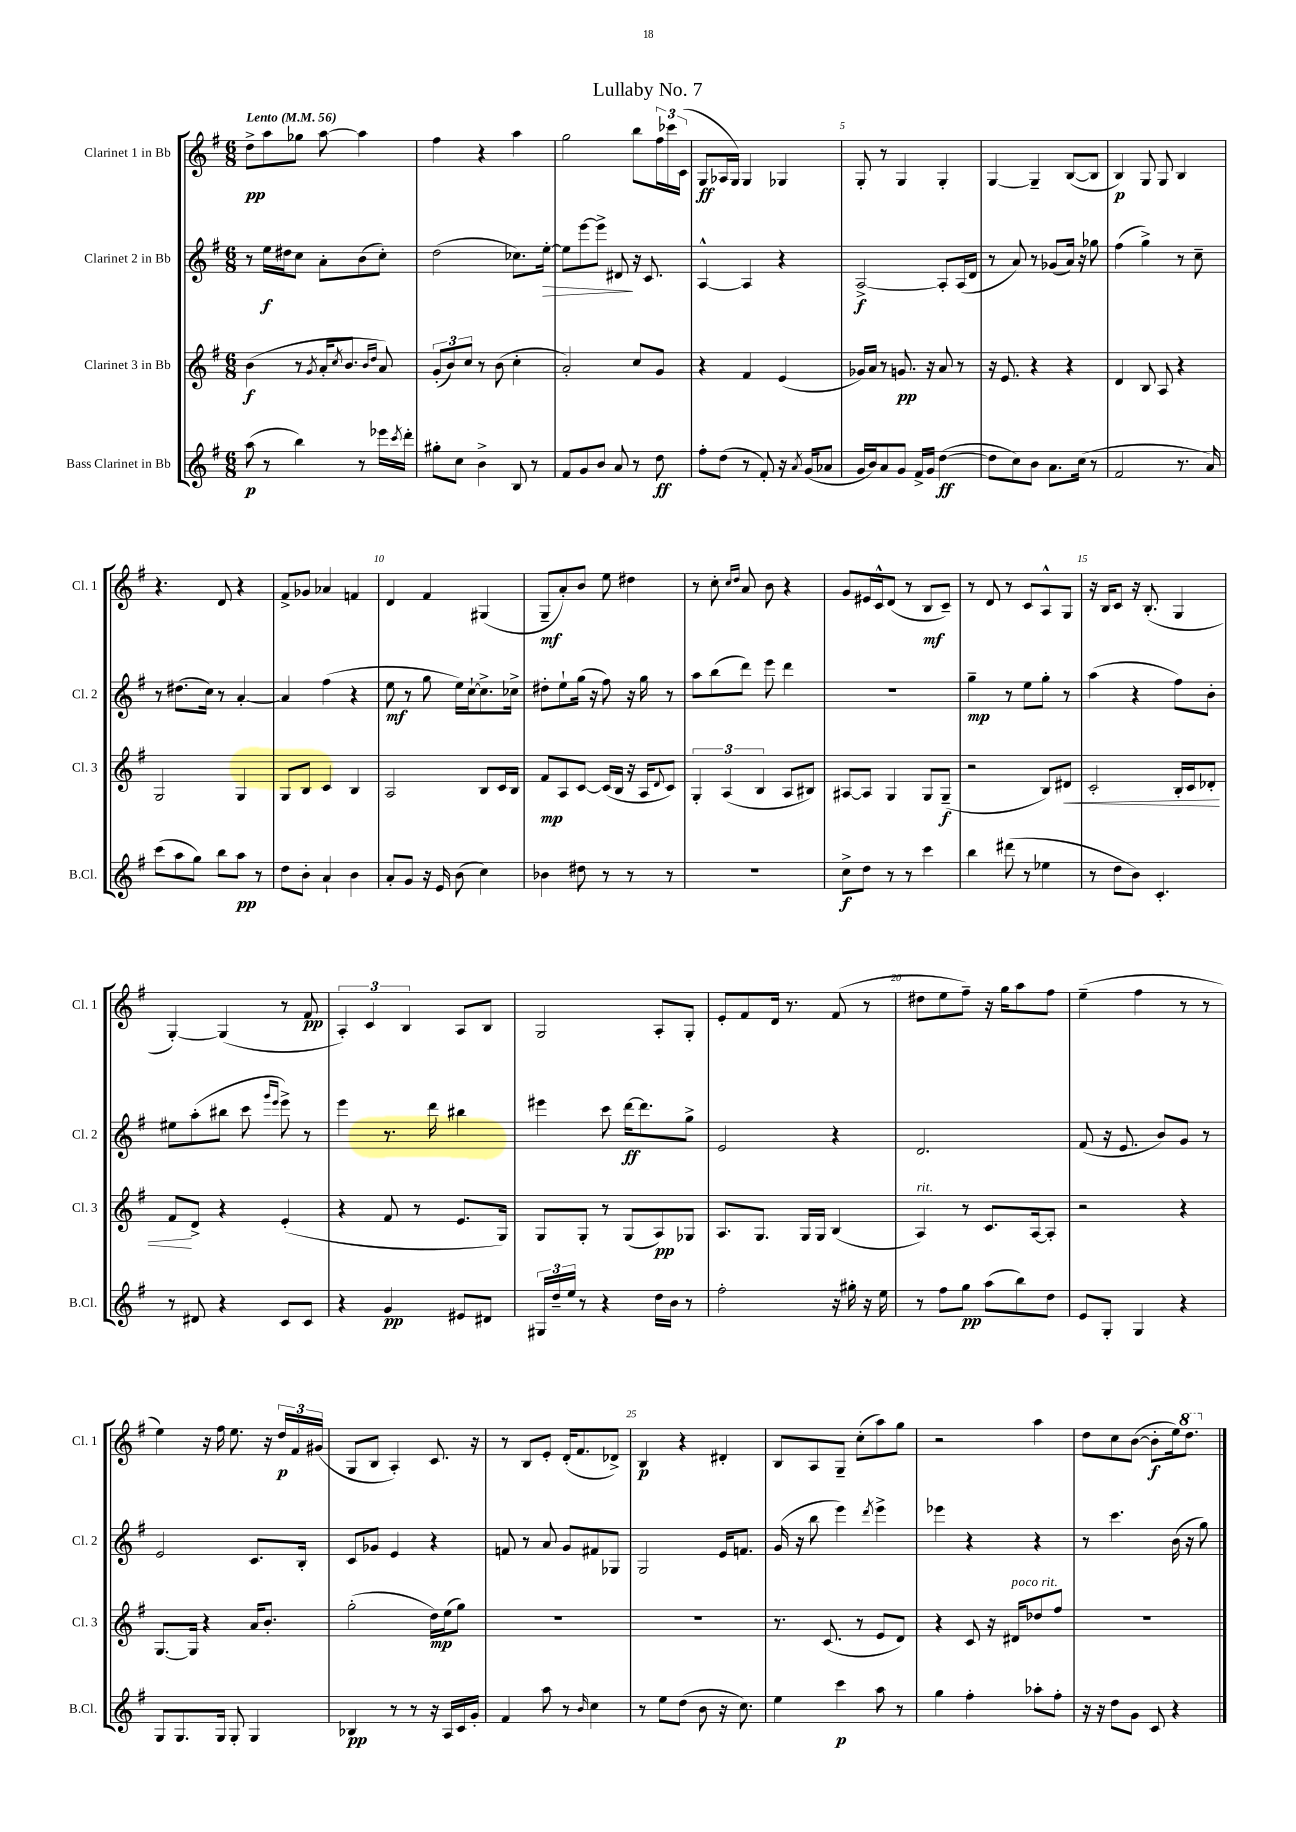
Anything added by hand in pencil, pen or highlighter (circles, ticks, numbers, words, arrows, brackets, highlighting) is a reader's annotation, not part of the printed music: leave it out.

**kern	**kern	**kern	**kern
*staff4	*staff3	*staff2	*staff1
*clefG2	*clefG2	*clefG2	*clefG2
*k[f#]	*k[f#]	*k[f#]	*k[f#]
*M6/8	*M6/8	*M6/8	*M6/8
*MM56	*MM56	*MM56	*MM56
(8aa\	(4b\	8r	8dd^\L
8r	.	16ee\LL	8aa\
.	.	16dd#\J	.
4bb\)	8r	8cc\J	8gg-\J
.	8qg/	.	.
.	16a'/LK	8a'\L	[8aa\
.	8qcc/	.	.
.	8.b/J	.	.
8r	.	(8b\	4aa\]
.	16qqb/LL	.	.
.	16qqdd/JJ	.	.
16eee-\LL	8a/)	8cc'\J)	.
8qccc/	.	.	.
16ddd'\JJ	.	.	.
=	=	=	=
8gg#'\L	(12g'/L	(2dd\	4ff#\
.	12b/)	.	.
8cc\J	.	.	.
.	12cc/J	.	.
4b^\	8r	.	4r
.	(8b\	.	.
8B/	4cc'\	8.cc-\L)	4aa\
8r	.	.	.
.	.	[16ee'\Jk	.
=	=	=	=
8f#/L	2a'/)	8ee\]L	2gg\
8g/	.	[8eee\	.
8b/J	.	8eee^\]J	.
8a/	.	8d#/	.
8r	8cc/L	16r	8bb\L
.	.	8.c/	.
8dd\	8g/J	.	24ff#\L
.	.	.	24ccc-\
.	.	.	(24c\JJ
=	=	=	=
8ff#'\L	4r	[4A^^/	8G/L
(8dd\J	.	.	16A-/L
.	.	.	16G/JJ)
8r	4f#/	4A/]	4G/
8f#'/)	.	.	.
16r	(4e/	4r	4G-/
8qa/	.	.	.
(16g/LK	.	.	.
8a-/J	.	.	.
=	=	=	=
16g/LL	16g-/LL)	[2A^/	8G'/
16b/J)	16a/JJ	.	.
8a/	8r	.	8r
8g/J	8.g/	.	4G/
16f#^/LL	.	.	.
16g/JJ	16r	.	.
([4dd\	8a/	8A'/]L	4G'/
.	8r	(16A/L	.
.	.	16d/JJ	.
=	=	=	=
8dd\]L	16r	8r	[4G/
.	8.e/	.	.
8cc\)	.	8a/)	.
8b\J	4r	8r	4G~/]
8.a\L	.	(8g-/L	.
.	4r	16a/Jk)	([8B/L
(16cc\Jk	.	16r	.
8r	.	8gg-\	8B/]J
=	=	=	=
2f#/	4d/	(4ff#\	4B/)
.	8B/	4gg^\)	8G/
.	8A/	.	8G/
8.r	4r	8r	4B/
.	.	8cc~\	.
16a/)	.	.	.
=	=	=	=
(8ccc\L	2G/	8r	4.r
8aa\	.	(8.dd#\L	.
8gg\J)	.	.	.
.	.	16cc\Jk)	.
8bb\L	.	8r	8d/
8aa\J	4G/	[4a'/	4r
8r	.	.	.
=	=	=	=
8dd\L	8G/L	4a/]	8f#^/L
8b'\J	8B/J	.	8g-/J
4a`/	4c/	(4ff#\	4a-/
4b\	4B/	4r	4f/
=	=	=	=
8a'/L	2A/	8ee\	4d/
8g/J	.	8r	.
16r	.	8gg\	4f#/
16e/	.	.	.
(8b\	.	16ee\LL)	.
.	.	[16cc`\J	.
4cc\)	8B/L	8.cc^\]	(4G#/
.	16c/L	.	.
.	16B/JJ	16cc-^\Jk	.
=	=	=	=
4b-\	8f#/L	8dd#'\L	8G~/L
.	8A/	8ee`\	8a'/)
8dd#\	[8c/J	(16gg\Jk	8b/J
.	.	16r	.
8r	(16c/]LL	8ff#\)	8ee\
.	16B/JJ	.	.
8r	16r	16r	4dd#\
.	16A/LK	16gg\	.
.	8qqd/	.	.
8r	8c/J)	8r	.
=	=	=	=
2.r	6G'/	8aa\L	8r
.	.	(8bb\	8cc'\
.	(6A/	.	.
.	.	.	16qqcc/LL
.	.	.	16qqdd/JJ
.	.	8ddd\J)	8a/
.	6B/	.	.
.	.	8eee\	8b\
.	8A/L	4ddd\	4r
.	8B#/J)	.	.
=	=	=	=
8cc^\L	[8A#/L	2.r	8g/L
8dd\J	8A#/]J	.	16e#/L
.	.	.	16c^^/J
8r	4G/	.	(8d/J
8r	.	.	8r
4ccc\	8G/L	.	8B/L
.	(8G~/J	.	8c~/J)
=	=	=	=
4bb\	2r	4gg~\	8r
.	.	.	8d/
(8ddd#\	.	8r	8r
8r	.	8ee\L	8c/L
4ee-\	8B/L)	8gg'\J	8A^^/
.	8d#/J	8r	8G/J
=	=	=	=
8r	2c'/	(4aa\	16r
.	.	.	16B/LK
8dd\L	.	.	8c/J
8b\J)	.	4r	16r
.	.	.	(8.B'/
4.c'/	.	.	.
.	16B'/LL	8ff#\L)	4G/
.	16c/J	.	.
.	8d-'/J	8b'\J	.
=	=	=	=
8r	8f#/L	8ee#\L	[4G'/)
8d#/	8d^/J	(8aa'\	.
4r	4r	8bb#\J	(4G/]
.	.	8ccc\	.
.	.	16qqggg/LL	.
.	.	16qqeee/JJ	.
8c/L	(4e'/	8eee^\)	8r
8c/J	.	8r	8f#/
=	=	=	=
4r	4r	4eee\	6A'/)
.	.	.	6c/
4g/	8f#/	8.r	.
.	.	.	6B/
.	8r	.	.
.	.	16ddd\	.
8e#/L	8.e/L	4bb#\	8A/L
8d#/J	.	.	8B/J
.	16G/Jk)	.	.
=	=	=	=
24G#/LL	8G/L	4eee#\	2G/
24dd~/	.	.	.
24ee/JJ	.	.	.
8r	8G'/J	.	.
4r	8r	8ccc\	.
.	(8G/L	[16ddd\LK	.
.	.	8.ddd\]	.
16dd\LL	8A/)	.	8A'/L
16b\JJ	.	.	.
8r	8G-/J	8gg^\J	8G'/J
=	=	=	=
2ff#'\	8.A/L	2e/	8e'/L
.	.	.	8f#/
.	8.G/J	.	.
.	.	.	16d/Jk
.	.	.	8.r
.	16G/LL	.	.
.	16G/JJ	.	.
16r	(4B/	4r	(8f#/
16gg#'\	.	.	.
16r	.	.	8r
16ee\	.	.	.
=	=	=	=
8r	4A/)	2.d/	8dd#\L
8ff#\L	.	.	8ee\
8gg\J	8r	.	8ff#~\J)
(8aa\L	8.c/L	.	16r
.	.	.	16gg\LK
8bb\)	.	.	8aa\
.	[16A/k	.	.
8dd\J	8A'/]J	.	8ff#\J
=	=	=	=
8e/L	2r	(8f#/	(4ee~\
8G'/J	.	16r	.
.	.	8.e/	.
4G/	.	.	4ff#\
.	.	8b/L)	.
4r	4r	8g/J	8r
.	.	8r	8r
=	=	=	=
8G/L	[8.G/L	2e/	4ee\)
8.G/	.	.	.
.	16G/]Jk	.	.
.	4r	.	16r
16G/Jk	.	.	16ff#\
8G'/	.	.	8.ee\
4G/	16a/LK	8.c/L	.
.	8.b'/J	.	16r
.	.	.	24dd/LL
.	.	.	24f#/
.	.	16B'/Jk	.
.	.	.	(24g#/JJ
=	=	=	=
4B-/	(2gg'\	8c/L	8G/L
.	.	8g-/J	8B/J
8r	.	4e/	4A'/)
8r	.	.	.
16r	16dd\LL)	4r	8.c/
16A/LL	(16ee\J	.	.
16c/	8gg\J)	.	.
16g'/JJ	.	.	16r
=	=	=	=
4f#/	2.r	8f/	8r
.	.	8r	8B/L
8aa\	.	8a/	8e'/J
8r	.	8g/L	(16d'/LK
.	.	.	8.f#/
16qqb/	.	.	.
4cc\	.	8f#/	.
.	.	8G-/J	8d-^/J)
=	=	=	=
8r	2.r	2G/	4B/
8ee\L	.	.	.
(8dd\J	.	.	4r
8b\	.	.	.
16r	.	16e/LK	4d#'/
8.cc\)	.	8.f/J	.
=	=	=	=
4ee\	8.r	(16g/	8B/L
.	.	16r	.
.	.	8bb\	8A/
.	(8.c/	.	.
4ccc\	.	4eee\)	8G~/J
.	8r	.	(8cc'\L
.	.	8qddd/	.
8aa\	8e/L	4eee^\	8aa\)
8r	8d/J)	.	8gg\J
=	=	=	=
4gg\	4r	4eee-\	2r
4ff#'\	8c/	4r	.
.	16r	.	.
.	16d#/LK	.	.
8aa-'\L	8dd-/	4r	4aa\
8ff#'\J	8ff#/J	.	.
=	=	=	=
16r	2.r	8r	8dd\L
16r	.	.	.
8dd\L	.	4.ccc\	8cc\
8g\J	.	.	([8b\J
8c/	.	.	8b'\]L
4r	.	(16b\	16ee\k)
.	.	16r	8.ddd\J
.	.	8gg\)	.
==	==	==	==
*-	*-	*-	*-
